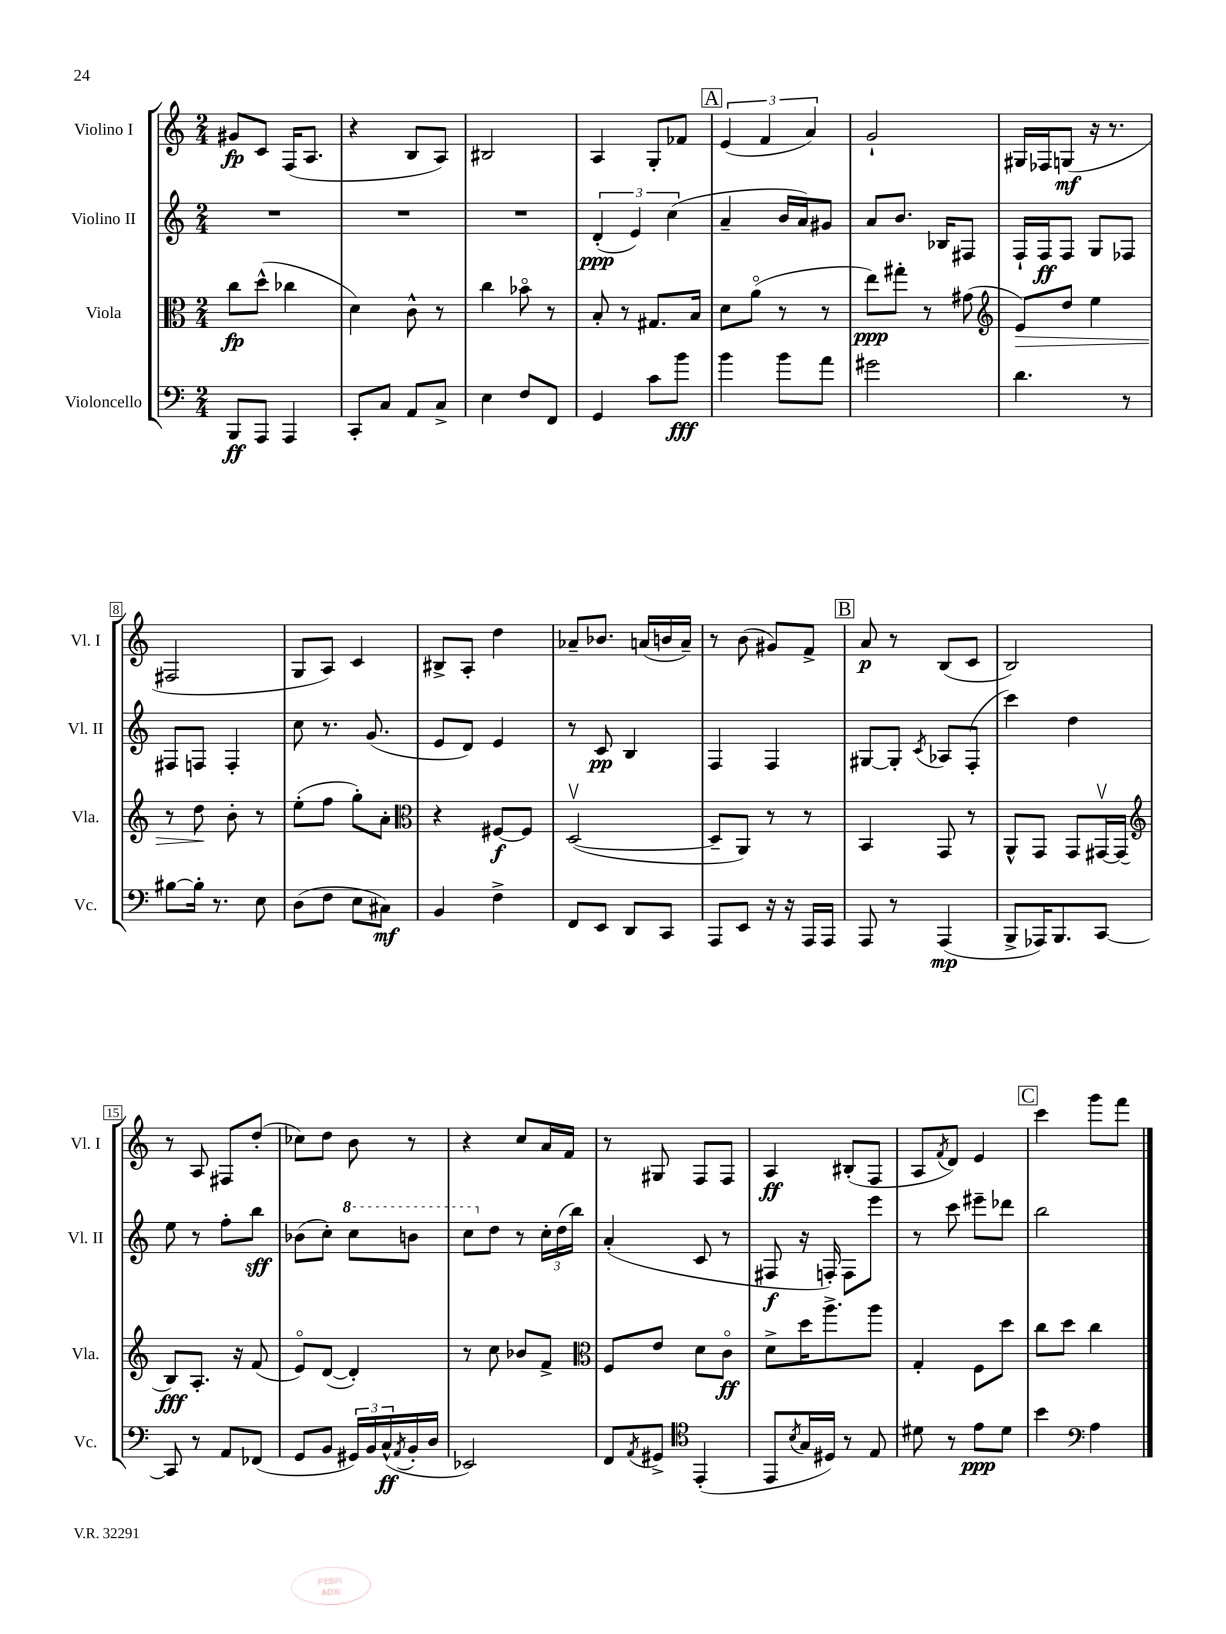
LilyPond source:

<<
\new StaffGroup <<
\new Staff = "s0" \with { instrumentName = "Violino I" shortInstrumentName = "Vl. I" } {
    \clef treble \key c \major \numericTimeSignature \time 2/4
    gis'8\fp c'8 f16( a8. |
    r4 b8 a8) |
    bis2 |
    a4 g8-. fes'8 |
    \mark \markup { \box "A" } \tuplet 3/2 { e'4( f'4 a'4) } |
    g'2-! |
    gis16 fes16 g8\mf( r16 r8. |
    fis2 |
    g8 a8) c'4 |
    bis8-> a8-. d''4 |
    aes'8-- bes'8. a'16( b'16 a'16--) |
    r8 b'8( gis'8) f'8-> |
    \mark \markup { \box "B" } a'8\p r8 b8( c'8 |
    b2) |
    r8 a8 fis8 d''8-.( |
    ces''8) d''8 b'8 r8 |
    r4 c''8 a'16 f'16 |
    r8 gis8 f8 f8 |
    a4\ff bis8-.( f8 |
    a8 \acciaccatura { f'8 } d'8) e'4 |
    \mark \markup { \box "C" } c'''4 g'''8 f'''8 \bar "|." |
}
\new Staff = "s1" \with { instrumentName = "Violino II" shortInstrumentName = "Vl. II" } {
    \clef treble \key c \major \numericTimeSignature \time 2/4
    R2 |
    R2 |
    R2 |
    \tuplet 3/2 { d'4-.\ppp( e'4) c''4( } |
    \mark \markup { \box "A" } a'4-- b'16 a'16) gis'8 |
    a'8 b'8. bes16 fis8 |
    f16-! f16\ff f8 g8 fes8 |
    fis8 f8 f4-. |
    c''8 r8. g'8.( |
    e'8 d'8) e'4 |
    r8 c'8\pp b4 |
    f4 f4 |
    \mark \markup { \box "B" } gis8~ gis8-. \acciaccatura { c'8 } aes8 f8-.( |
    c'''4) d''4 |
    e''8 r8 f''8-. b''8\sff |
    bes'8( c''8-.) \ottava #1 c'''8 b''!8 |
    c'''8 \ottava #0 d''8 r8 \tuplet 3/2 { c''16-. d''16( b''16) } |
    a'4-.( c'8 r8 |
    fis8\f r16 f16-.) f8 e'''8 |
    r8 c'''8 eis'''8-- des'''8 |
    \mark \markup { \box "C" } b''2 \bar "|." |
}
\new Staff = "s2" \with { instrumentName = "Viola" shortInstrumentName = "Vla." } {
    \clef alto \key c \major \numericTimeSignature \time 2/4
    c''8\fp d''8-^( ces''4 |
    d'4) c'8-^ r8 |
    c''4 bes'8\flageolet r8 |
    b8-. r8 gis8. b16 |
    \mark \markup { \box "A" } d'8 a'8\flageolet( r8 r8 |
    e''8\ppp) gis''8-. r8 gis'8( |
    \clef treble e'8\>) d''8 e''4 |
    r8 d''8\! b'8-. r8 |
    e''8-.( f''8 g''8-.) a'8-. |
    \clef alto r4 fis8~\f fis8 |
    d2~\upbow( |
    d8-- a,8) r8 r8 |
    \mark \markup { \box "B" } b,4 g,8 r8 |
    a,8-^ g,8 g,8 gis,16~\upbow gis,16( |
    \clef treble b8\fff) a8.-. r16 f'8( |
    e'8\flageolet) d'8~( d'4-.) |
    r8 c''8 bes'8 f'8-> |
    \clef alto f8 e'8 d'8 c'8\flageolet\ff |
    d'8-> d''16 a''8.-> a''8 |
    g4-. f8 d''8 |
    \mark \markup { \box "C" } c''8 d''8 c''4 \bar "|." |
}
\new Staff = "s3" \with { instrumentName = "Violoncello" shortInstrumentName = "Vc." } {
    \clef bass \key c \major \numericTimeSignature \time 2/4
    b,,8\ff a,,8 a,,4 |
    c,8-. c8 a,8 c8-> |
    e4 f8 f,8 |
    g,4 c'8 b'8\fff |
    \mark \markup { \box "A" } b'4 b'8 a'8 |
    gis'2 |
    d'4. r8 |
    bis8~ bis16-. r8. e8 |
    d8( f8 e8 cis8\mf) |
    b,4 f4-> |
    f,8 e,8 d,8 c,8 |
    a,,8 e,8 r16 r16 a,,16 a,,16 |
    \mark \markup { \box "B" } a,,8 r8 a,,4\mp( |
    b,,8-> aes,,16) b,,8. c,8~ |
    c,8 r8 a,8 fes,8( |
    g,8 b,8 \tuplet 3/2 { gis,16) b,16 c16-^\ff( } \acciaccatura { a,8 } b,16-. d16 |
    ees,2) |
    f,8 \acciaccatura { a,8 } gis,8-> \clef tenor e,4-.( |
    e,8 \acciaccatura { b8 } g16 dis16) r8 e8 |
    dis'8 r8 e'8\ppp dis'8 |
    \mark \markup { \box "C" } b'4 \clef bass a4 \bar "|." |
}
>>
>>
\layout { \context { \Score \override BarNumber.stencil = #(make-stencil-boxer 0.1 0.3 ly:text-interface::print) } }
